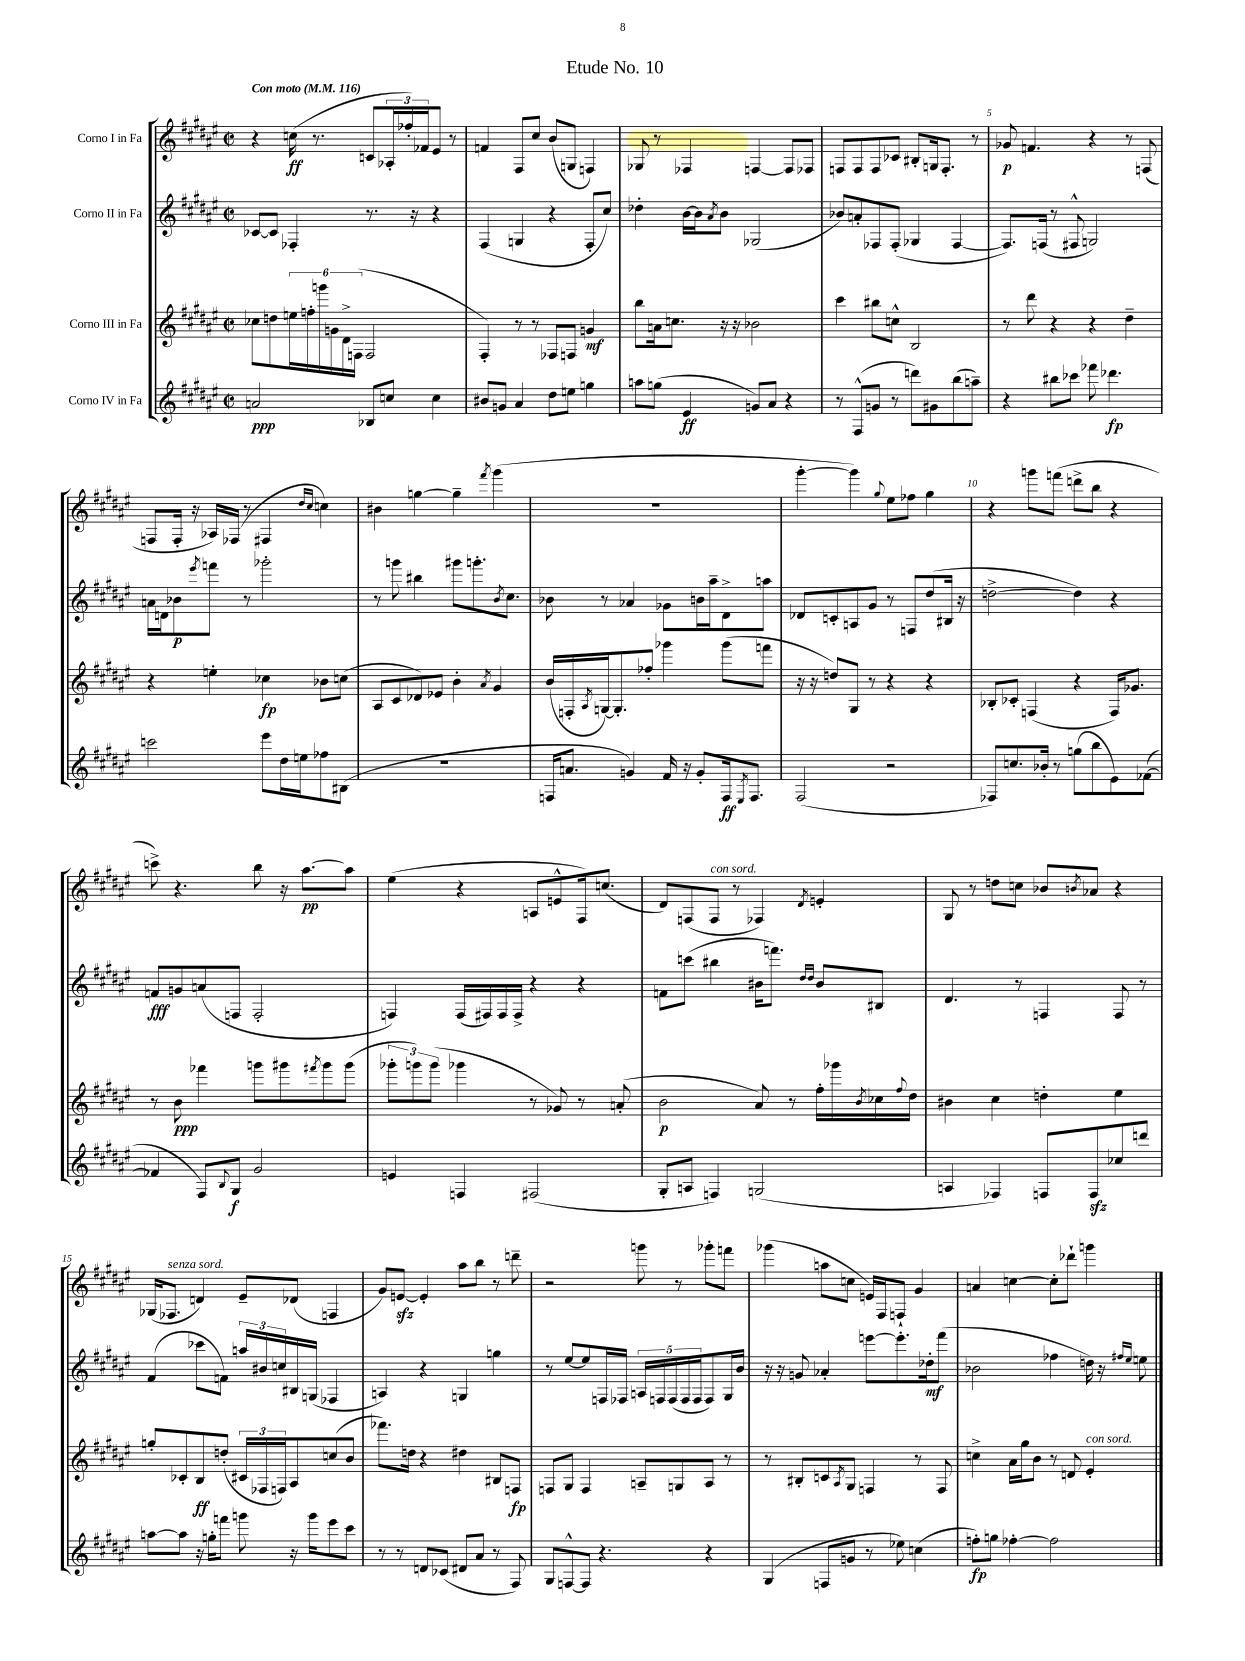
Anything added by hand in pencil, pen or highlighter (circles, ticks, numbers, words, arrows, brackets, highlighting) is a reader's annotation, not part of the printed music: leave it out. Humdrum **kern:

**kern	**kern	**kern	**kern
*staff4	*staff3	*staff2	*staff1
*clefG2	*clefG2	*clefG2	*clefG2
*k[f#c#g#d#a#e#]	*k[f#c#g#d#a#e#]	*k[f#c#g#d#a#e#]	*k[f#c#g#d#a#e#]
*M2/2	*M2/2	*M2/2	*M2/2
*met(c|)	*met(c|)	*met(c|)	*met(c|)
*MM116	*MM116	*MM116	*MM116
2a	8cc-	[8c-	4r
.	8dd	8c-]	.
.	24ee	4F-'	(16cc
.	24ff'	.	.
.	.	.	8.r
.	24ggg	.	.
.	24g	.	.
.	24d#^	.	.
.	(24F	.	.
8B-	2F	8.r	8c
8cc	.	.	24A-'
.	.	.	24ff-')
.	.	16r	.
.	.	.	24f-
4cc	.	4r	8e#
.	.	.	8r
=	=	=	=
8b#	4F#')	(4F#	4f
8g	.	.	.
4a#	8r	4G	8F#
.	8r	.	8cc#
8dd#	8F-	4r	(8b
8ee	8F	.	8G
4gg	4g	8F#'	4F)
.	.	8cc#)	.
=	=	=	=
8aa	8bb	4dd-'	8G-
(8gg	16a	.	8r
.	8.cc	.	.
4e#	.	[16b	4F-
.	.	16b]	.
.	.	8qa#	.
.	16r	8b	.
.	16r	.	.
8g)	2b-	(2G-	[4F
8a#	.	.	.
4r	.	.	8F]
.	.	.	8F-
=	=	=	=
8r	4ccc#	8b-)	8F
(8F#^^	.	8a'	8F
8g	8bb#	8F-	8F
8r	8cc^^	(8F-'	8c-
8ddd)	2B	4G-	8B#'
8g#	.	.	16G
.	.	.	8.F'
(8bb	.	[4F-	.
8aa~)	.	.	8r
=	=	=	=
4r	8r	8.F-])	8g-
.	8ddd#	.	4.f
.	.	(16F	.
8bb#	4r	8r	.
8ccc-	.	8F#^^	.
8fff-	4r	2G)	4r
4.ddd-	.	.	.
.	4dd#~	.	8r
.	.	.	(8F
=	=	=	=
2ccc	4r	16a	8F
.	.	16d	.
.	.	8b-	16F'
.	.	.	16r
.	.	8qeee#	.
.	4ee'	8fff	16A-)
.	.	.	(16F-
.	.	8r	8r
8eee#	4cc-	2ggg-'	4F#
16dd#	.	.	.
16ee	.	.	.
.	.	.	16qqdd#
.	.	.	16qqcc#
8ff-	8b-	.	4cc)
(8B#	(8cc	.	.
=	=	=	=
1r	8A#	8r	4b#
.	8c#	8ggg	.
.	8d-)	4bb#	[4gg
.	8e-	.	.
.	4b'	8ggg#	4gg~]
.	.	8.ggg'	.
.	8qa#	.	8qfff#
.	4g#	.	(4ggg#
.	.	8qb	.
.	.	8.cc#	.
=	=	=	=
16F	(16b	8b-	1r
8.a	16F'	.	.
.	8qA#	.	.
.	[16G)	8r	.
.	8.G']	.	.
4g)	.	4a-	.
.	8ff-'	.	.
16f#	4ggg-	8g-	.
16r	.	.	.
8g'	.	16b	.
.	.	16aa#~	.
16F	(8ggg-	8d#^	.
8qE#	.	.	.
8.F	.	.	.
.	8fff	8aa	.
=	=	=	=
(2F#	16r	8d-	[4ggg#'
.	16r	.	.
.	8dd)	8c'	.
.	8G#	8A	4ggg#])
.	8r	8g#	.
.	.	.	8qqgg#
2r	4r	8r	8ee#
.	.	8F	8ff-
.	4r	(8dd#	4gg#
.	.	16B#	.
.	.	16r	.
=	=	=	=
8F-)	8B-'	[2dd^	4r
8.cc	8c-'	.	.
.	(4F	.	8ggg
16b-'	.	.	.
8r	.	.	(8fff
(8gg	4r	4dd])	8ddd^
8bb	.	.	8bb
8e#)	16F)	4r	4r
.	8.g-	.	.
([8f-	.	.	.
=	=	=	=
4f-]	8r	8f	8ccc^)
.	8b	8g	4.r
8F#)	4fff-	(8a	.
8qqB	.	.	.
8G#	.	8F	.
2g#	8ggg	2F'	8bb
.	8ggg#	.	16r
.	.	.	[8.aa#
.	8qfff#	.	.
.	8ggg#	.	.
.	(8ggg#	.	8aa#]
=	=	=	=
4e	12ggg-'	4F)	(4ee#
.	12ggg)	.	.
.	(12ggg	.	.
4F	4ggg-	(16F	4r
.	.	16F#)	.
.	.	16F#	.
.	.	16F#^	.
(2F#	8r	4r	8A
.	8g-)	.	8e^^
.	8r	4r	16F#)
.	.	.	(8.cc
.	(8a'	.	.
=	=	=	=
8G#'	2b	8f	8d#)
8A	.	(8ccc	(8F
4F)	.	4bb#	8F
.	.	.	8r
(2G	8a#)	16b#	4F-)
.	.	8.fff)	.
.	8r	.	.
.	.	16qqdd#	.
.	.	16qqdd#	8qd#
.	16ff#'	8b#	4e'
.	16ggg-	.	.
.	8qb	.	.
.	16cc-	8B#	.
.	8qqff#	.	.
.	16dd#	.	.
=	=	=	=
4A	4b#	4.d#	8G#
.	.	.	8r
4F-)	4cc#	.	8dd
.	.	8r	8cc
8F	4dd'	4F	8b-
.	.	.	8qb
8F	.	.	8a-
8cc-	4ee#	8F	4r
8ddd	.	8r	.
=	=	=	=
[8aa	8gg'	(4f#	(16G-
.	.	.	8.F-
8aa]	8c-'	.	.
16r	8B	8ccc-	4d)
16gg'	.	.	.
8fff	(8dd'	8f)	.
8ggg	24c#	24aa	8e#~
.	24F-	24b#	.
.	24F)	24cc	.
16r	8A#	16B#	(8d-
16ggg	.	(16G	.
8eee#	(8cc	4F-	4F
8ccc#	8b	.	.
=	=	=	=
8r	8.fff-)	4A)	8g#)
8r	.	.	[8e
.	16dd	.	.
8d	4r	4r	4e']
(8c-	.	.	.
8d#	4dd#	4G	8aa#
8a#	.	.	8bb
8r	8B#	4gg	8r
8F#)	8F	.	8ddd~
=	=	=	=
8G#	8F	8r	2r
[8F^^	8G#	[8ee#	.
8F]	4F	8ee#]	.
4.r	.	16F	.
.	.	16F-	.
.	8A~	20A	8ggg
.	.	20F	.
.	.	(20F	.
.	8G	.	8r
.	.	20F	.
.	.	20F	.
4r	8A	8F)	8ggg-'
.	8r	16G#	8fff
.	.	16b	.
=	=	=	=
(4G#	8r	16r	(4ggg-
.	.	16r	.
.	8B#'	8g	.
8F	8c	4a-'	8aa
.	8qA#	.	.
8g	8G#	.	8cc
8r	4F	[8eee	16e)
.	.	.	16F#
8ee-)	.	8.eee']	8F`
(4cc	8r	.	4g#
.	.	16dd-'	.
.	8F	(8fff#	.
=	=	=	=
8ff')	4cc^	2b-	4a
8gg	.	.	.
[4ff-'	16a#	.	[4cc
.	16gg#	.	.
.	8b	.	.
2ff-]	8r	4ff-	8cc']
.	8d	.	8ddd-`
.	4e#'	16dd)	4ggg
.	.	16r	.
.	.	16qqff#	.
.	.	16qqee#	.
.	.	8ee	.
==	==	==	==
*-	*-	*-	*-
